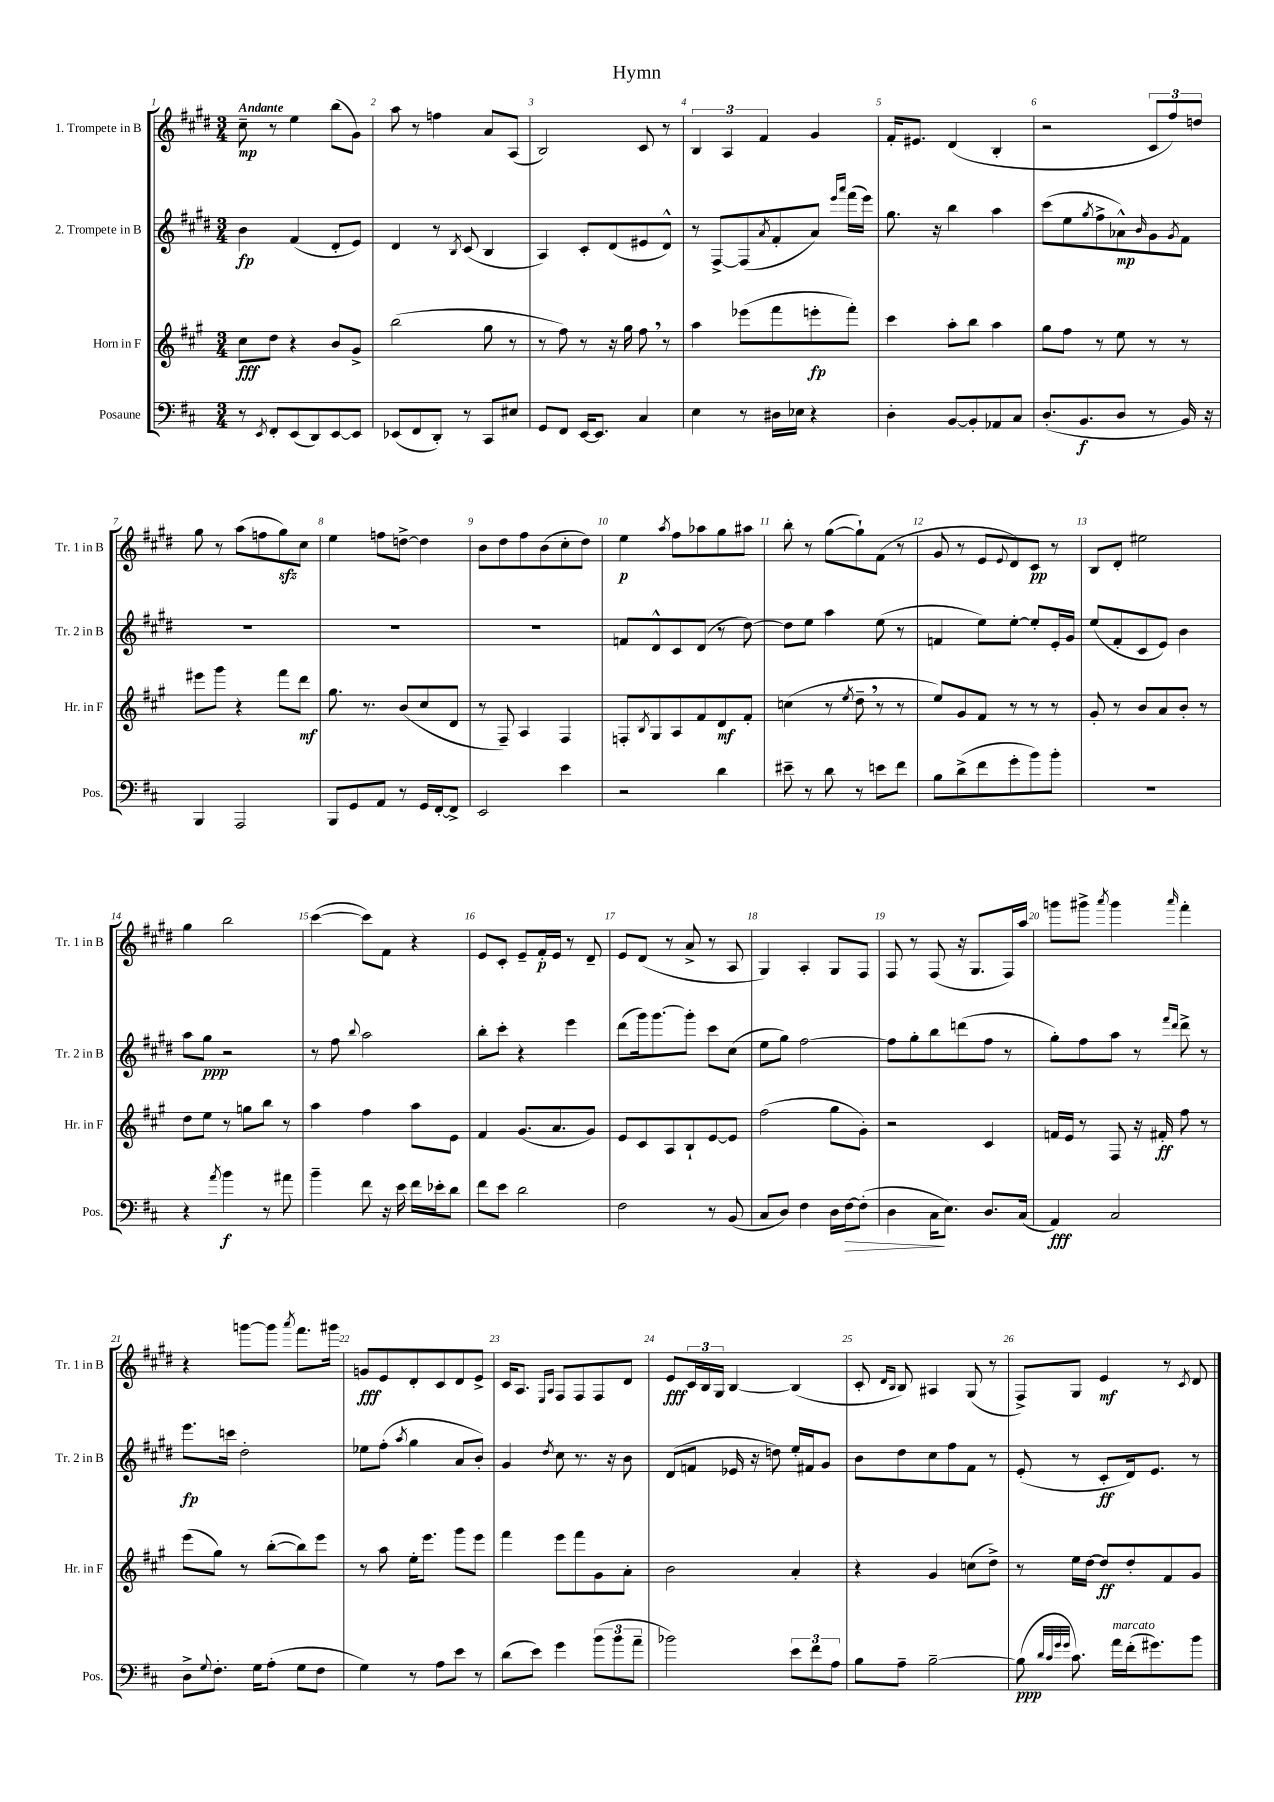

**kern	**kern	**kern	**kern
*staff4	*staff3	*staff2	*staff1
*clefF4	*clefG2	*clefG2	*clefG2
*k[f#c#]	*k[f#c#g#]	*k[f#c#g#d#]	*k[f#c#g#d#]
*M3/4	*M3/4	*M3/4	*M3/4
8r	8cc#\L	4b\	8cc#~\
8qEE/	.	.	.
8FF#'/L	8dd\J	.	8r
(8EE/	4r	(4f#/	4ee\
8DD/)	.	.	.
[8EE/	8b/L	8d#'/L	(8bb\L
8EE/]J	8g#^/J	8e/J)	8g#\J)
=	=	=	=
(8EE-/L	(2bb\	4d#/	8aa\
8FF#/	.	.	8r
8DD'/J)	.	8r	4ff\
.	.	8qB/	.
8r	.	(8c#/	.
8CC#/L	8gg#\	4B/	8a/L
8E#/J	8r	.	(8A/J
=	=	=	=
8GG/L	8r	4A/)	2B/)
8FF#/J	8ff#\)	.	.
[16EE/LK	8r	8c#'/L	.
8.EE/]J	.	.	.
.	16r	(8d#/	.
.	16gg#\	.	.
4C#/	8ff#\	8e#/	8c#/
.	8r	8d#^^/J)	8r
=	=	=	=
4E\	4aa\	8r	6B/
.	.	[8F#^/L	.
.	.	.	6A/
8r	(8eee-\L	(8F#/]	.
.	.	.	6f#/
.	.	8qa/	.
16D#\LL	8fff#\	8f#'/	.
16E-\JJ	.	.	.
4r	8eee'\	8a/J)	4g#/
.	.	16qqeee/LL	.
.	.	16qqaaa/JJ	.
.	8fff#'\J)	(16fff#\LL	.
.	.	16eee\JJ)	.
=	=	=	=
4D'\	4ccc#\	8.gg#\	16f#'/LK
.	.	.	8.e#/J
.	.	16r	.
[8BB/L	8aa'\L	4bb\	(4d#/
8BB'/]	8bb\J	.	.
8AA-/	4aa\	4aa\	4B'/
8C#/J	.	.	.
=	=	=	=
(8.D'/L	8gg#\L	(8ccc#\L	2r
.	8ff#\J	8ee\	.
8.BB/	.	.	.
.	.	8qgg#/	.
.	8r	8ff#^\	.
8D/J	8ee\	8a-^^\)	.
.	.	16qqb/	.
8r	8r	8g#\	12c#/L
.	.	.	12ff#/)
.	.	8qg#/	.
16BB/)	8r	8f#\J	.
.	.	.	12dd/J
16r	.	.	.
=	=	=	=
4BBB/	8eee#\L	2.r	8gg#\
.	8ggg#\J	.	8r
2AAA/	4r	.	(8aa\L
.	.	.	8ff\
.	8fff#\L	.	8gg#\)
.	8ddd\J	.	8cc#\J
=	=	=	=
8BBB/L	8.gg#\	2.r	4ee\
8GG/	.	.	.
.	8.r	.	.
8AA/J	.	.	8ff\L
8r	(8b/L	.	[8dd^\J
16GG/LL	8cc#/	.	4dd\]
[16FF#'/J	.	.	.
8FF#^/]J	8d/J	.	.
=	=	=	=
2EE/	8r	2.r	8b\L
.	8F#~/)	.	8dd#\
.	4A/	.	8ff#\
.	.	.	(8b\
4e\	4F#/	.	8cc#'\
.	.	.	8dd#\J)
=	=	=	=
2r	8F'/L	8f/L	4ee\
.	8qB/	.	.
.	8G#/	8d#^^/	.
.	.	.	8qaa/
.	8A/	8c#/	8ff#\L
.	8f#/	(8d#/J	8aa-\
4d\	8d/	8r	8gg#\
.	8f#'/J	[8dd#\)	8aa#\J
=	=	=	=
8e#~\	(4cc\	8dd#\]L	8bb'\
8r	.	8ee\J	8r
8d\	8r	4aa\	([8gg#\L
.	8qee/	.	.
8r	8dd~\	.	8gg#`\])
8e\L	8r	(8ee\	(8f#\J
8f#\J	8r	8r	8r
=	=	=	=
8B\L	8ee/L)	4f/	8g#/
(8d^\	8g#/	.	8r
8f#\	8f#/J	8ee\L)	8e/L
.	.	.	8qqe/
8g'\	8r	[8ee'\J	8d#/)
8b\)	8r	8ee'/]L	8c#/J
8b'\J	8r	16e'/L	8r
.	.	16g#/JJ	.
=	=	=	=
2.r	8g#'/	(8ee/L	8B/L
.	8r	8f#'/	8d#'/J
.	8b/L	8c#/	2ee#\
.	8a/	8e/J)	.
.	8b'/J	4b\	.
.	8r	.	.
=	=	=	=
4r	8dd\L	8aa\L	4gg#\
.	8ee\J	8gg#\J	.
8qa/	.	.	.
4b\	8r	2r	2bb\
.	8gg\L	.	.
8r	8bb\J	.	.
8a#\	8r	.	.
=	=	=	=
4b~\	4aa\	8r	([4ccc#\
.	.	8ff#\	.
.	.	8qqbb/	.
8f#\	4ff#\	2aa\	8ccc#\]L)
16r	.	.	8f#\J
16e\	.	.	.
16f#\LL	8aa\L	.	4r
16e-'\J	.	.	.
8d\J	8e\J	.	.
=	=	=	=
8f#\L	4f#/	8bb'\L	8e/L
8e\J	.	8ccc#'\J	8c#'/J
2d\	(8.g#/L	4r	8e~/L
.	.	.	16f#'/L
.	8.a/	.	16e/JJ
.	.	4eee\	8r
.	8g#/J)	.	8d#~/
=	=	=	=
2F#\	8e/L	(8ddd#\L	8e/L
.	8c#/	16ggg#\k)	(8d#/J
.	.	[8.ggg#\	.
.	8A/	.	8r
.	8B`/	8ggg#'\]J	8a^/
8r	[8e/	8ccc#\L	8r
(8BB/	8e/]J	(8cc#\J	8A/
=	=	=	=
8C#/L	(2ff#\	8ee\L	4G#/)
8D/J)	.	8gg#\J)	.
4F#\	.	[2ff#\	4A'/
16D\LL	8gg#\L	.	8G#/L
[16F#\J	.	.	.
(8F#'\]J	8g#'\J)	.	8F#/J
=	=	=	=
4D\	2r	8ff#\]L	8F#/
.	.	8gg#'\	8r
16C#\LK	.	8bb\	(8F#/
8.E\J)	.	.	.
.	.	(8ddd\	16r
.	.	.	8.G#/L
8.D/L	4c#/	8ff#\J	.
.	.	8r	16F#/L)
(16C#/Jk	.	.	16aa/JJ
=	=	=	=
4AA/)	16f/LL	8gg#'\L)	8ggg\L
.	16e/JJ	.	.
.	8r	8ff#\	8ggg#^\J
.	.	.	8qaaa/
2C#/	8F#/	8aa\J	4ggg#\
.	16r	8r	.
.	16f#'/	.	.
.	.	16qqfff#/LL	.
.	.	16qqddd#/JJ	16qqaaa/
.	8ff#\	8ddd#^\	4fff#'\
.	8r	8r	.
=	=	=	=
8D^\L	(8eee\L	8.eee\L	4r
8qqG/	.	.	.
8.F#'\J	8gg#\J)	.	.
.	.	16ccc\Jk	.
.	8r	2dd#'\	[8ggg\L
16G\LK	.	.	.
(8A'\J	([8bb'\L	.	8ggg\]J
.	.	.	8qaaa/
8G\L	8bb\])	.	8.fff#\L
8F#\J	8eee\J	.	.
.	.	.	16ggg#\Jk
=	=	=	=
4G\)	8r	8ee-\L	8g/L
.	8aa\	(8ff#'\J	8e/
.	.	8qaa/	.
8r	16ee'\LK	4gg#\	8d#'/
.	8.eee\J	.	.
8A\L	.	.	8c#/
8e\J	8ggg#\L	8a/L	8d#/
8r	8eee\J	8b'/J)	8e^/J
=	=	=	=
(8d\L	4fff#\	4g#/	16c#/LK
.	.	.	8.A/J
8e\J)	.	.	.
.	.	.	16qqE/LL
.	.	8qdd#/	16qqA/JJ
4g\	8eee\L	8cc#\	8F#/L
.	8fff#\	8.r	8F#/
(12b\L	8g#\	.	8F#/
.	.	16r	.
12b\	.	.	.
.	8a'\J	8b\	8d#/J
12a~\J	.	.	.
=	=	=	=
2b-\)	2b\	(8d#/L	8e/L
.	.	8f/J	24c#/L
.	.	.	24B/
.	.	.	24G#/JJ
.	.	16e-/	[4B/
.	.	16r	.
.	.	8dd\)	.
12e\L	4a'/	16ee'/LL	(4B/]
.	.	16f#/J	.
12f#\	.	.	.
.	.	8g#/J	.
12A\J	.	.	.
=	=	=	=
8B\L	4r	8b\L	8c#'/
.	.	.	16qqd#/LL
.	.	.	16qqB/JJ
8A~\J	.	8dd#\	8B/)
[2B~\	4g#/	8cc#\	4A#/
.	.	8ff#\	.
.	(8cc\L	8f#\J	(8G#/
.	8dd^\J)	8r	8r
=	=	=	=
(8B\]	8r	(8e'/	8F#^/L)
32qqd/LLL	.	.	.
32qqc#/	.	.	.
32qqg/	.	.	.
32qqg/JJJ	.	.	.
8.c#\)	16ee\LL	8r	8G#/J
.	[16dd\JJ	.	.
.	8dd/]L	8c#'/L	4e/
16a\LL	.	.	.
(16f#'\J	8dd'/	16d#/k)	.
8.g#\)	.	8.e/J	.
.	8f#/	.	8r
.	.	.	8qc#/
8b\J	8g#/J	8r	8d#/
==	==	==	==
*-	*-	*-	*-
